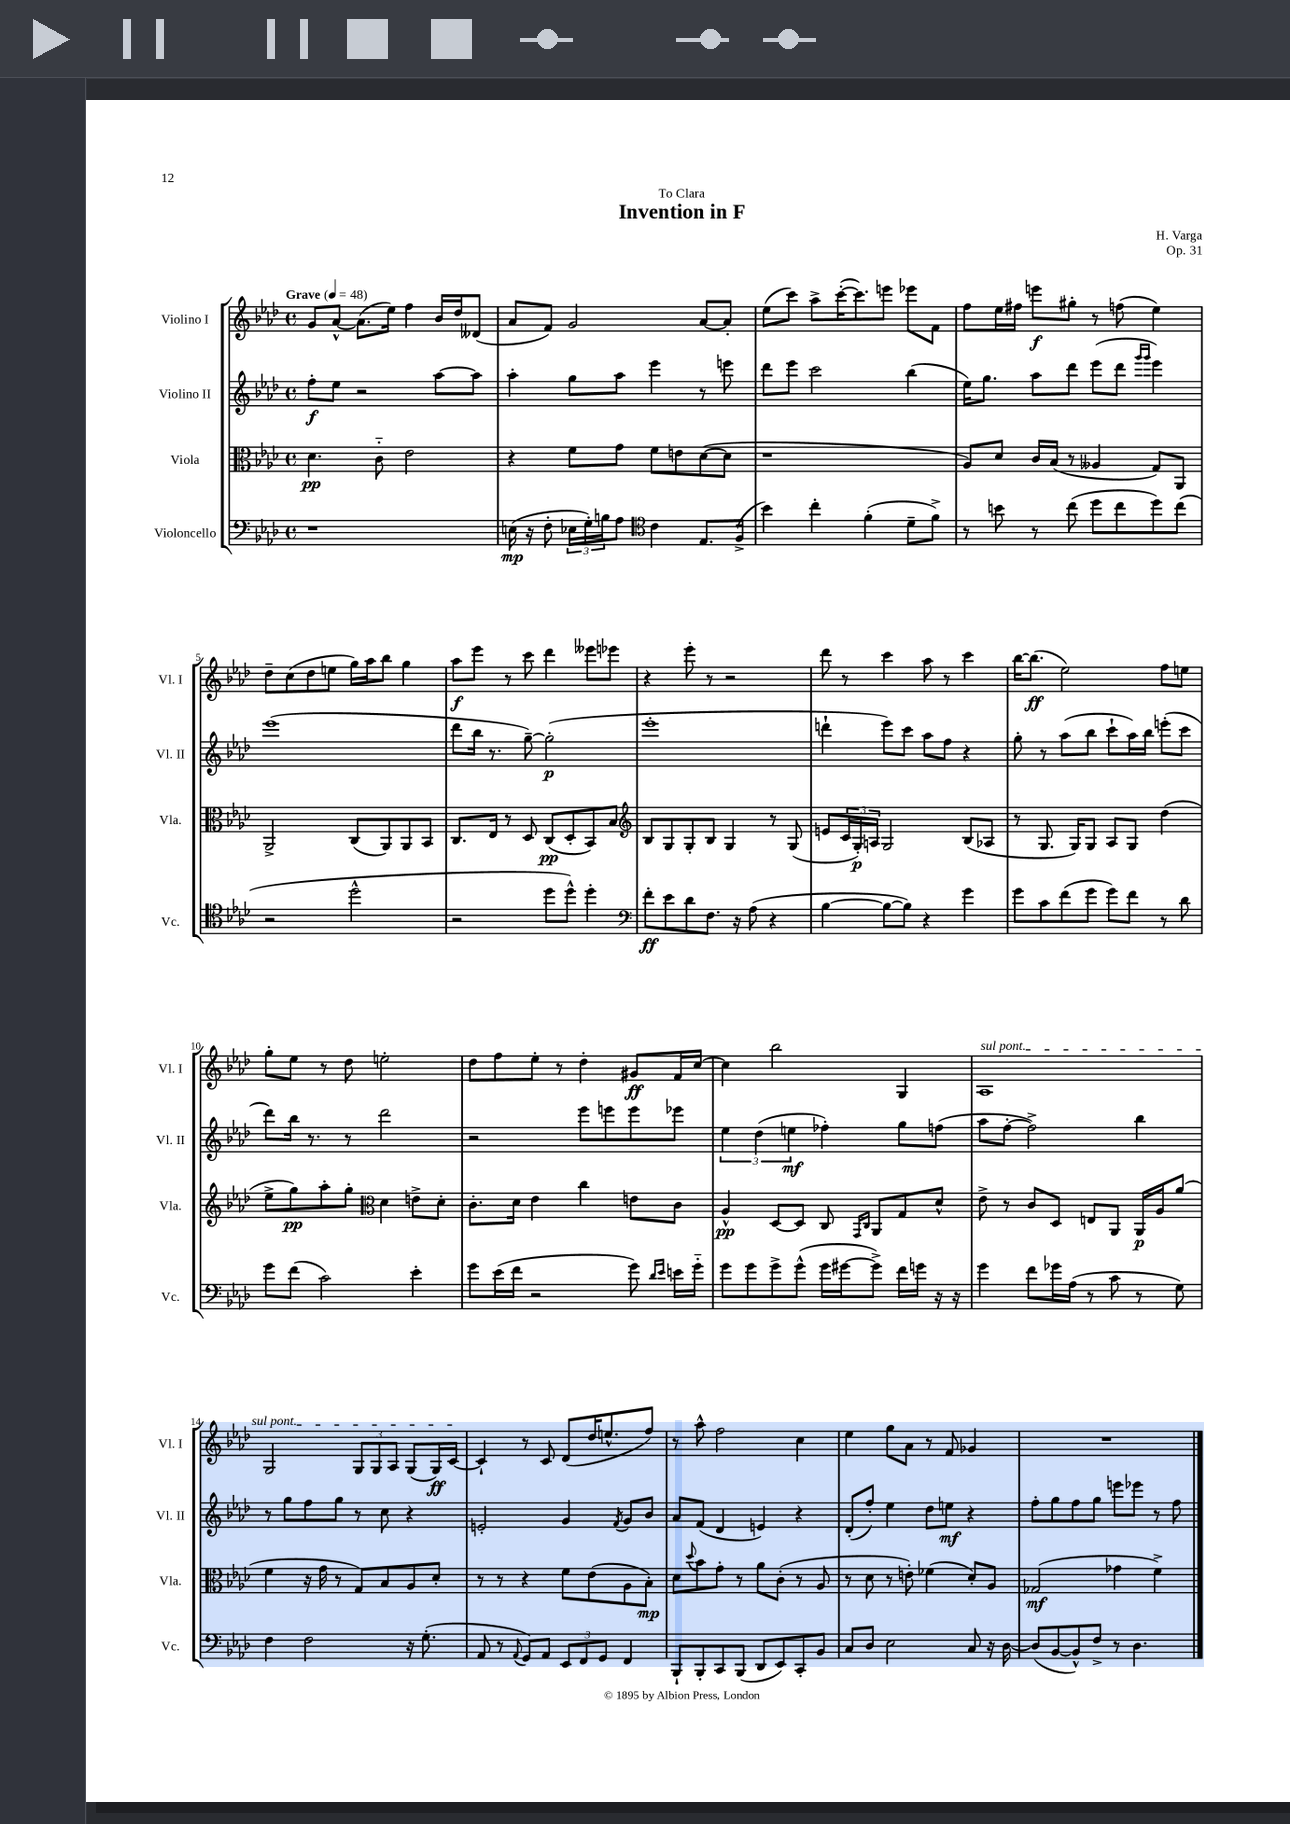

**kern	**dynam	**kern	**dynam	**kern	**dynam	**kern	**dynam
*part4	*part4	*part3	*part3	*part2	*part2	*part1	*part1
*staff4	*staff4	*staff3	*staff3	*staff2	*staff2	*staff1	*staff1
*I"Violoncello	*	*I"Viola	*	*I"Violino II	*	*I"Violino I	*
*I'Vc.	*	*I'Vla.	*	*I'Vl. II	*	*I'Vl. I	*
*clefF4	*	*clefC3	*	*clefG2	*	*clefG2	*
*k[b-e-a-d-]	*	*k[b-e-a-d-]	*	*k[b-e-a-d-]	*	*k[b-e-a-d-]	*
*M4/4	*	*M4/4	*	*M4/4	*	*M4/4	*
*met(c)	*	*met(c)	*	*met(c)	*	*met(c)	*
*MM48	*	*MM48	*	*MM48	*	*MM48	*
=1	=1	=1	=1	=1	=1	=1	=1
!	!	!	!	!	!	!LO:TX:a:B:t=Grave	!
1r	.	4.d-\	pp	8ff'\L	f	8g/L	.
.	.	.	.	8ee-\J	.	[8a-^^/J	.
.	.	.	.	2r	.	(8.a-\L]	.
.	.	8c\	.	.	.	.	.
.	.	.	.	.	.	16ee-\Jk)	.
.	.	2e-\	.	.	.	4ff\	.
.	.	.	.	[8aa-\L	.	16b-/LL	.
.	.	.	.	.	.	16dd-/J	.
.	.	.	.	8aa-\J]	.	(8d--X/J	.
=2	=2	=2	=2	=2	=2	=2	=2
(16En\	mp	4r	.	4aa-'\	.	8a-/L	.
16r	.	.	.	.	.	.	.
8F'\	.	.	.	.	.	8f/J)	.
24E-X\LL	.	8f\L	.	8gg\L	.	2g/	.
24G'\)	.	.	.	.	.	.	.
24Bn\J	.	.	.	.	.	.	.
8A-\J	.	8g\J	.	8aa-\J	.	.	.
*clefC4	*	*	*	*	*	*	*
4c\	.	8f\L	.	4eee-\	.	.	.
.	.	8en\	.	.	.	.	.
8.E-/L	.	([8d-\	.	8r	.	[8a-/L	.
.	.	8d-\J]	.	8eeen\	.	8a-'/J]	.
(16F^/Jk	.	.	.	.	.	.	.
=3	=3	=3	=3	=3	=3	=3	=3
4b-\)	.	1r	.	8ddd-\L	.	(8ee-\L	.
.	.	.	.	8eee-\J	.	8ccc\J)	.
4cc'\	.	.	.	2ccc\	.	8aa-^\L	.
.	.	.	.	.	.	([16ccc'\K	.
.	.	.	.	.	.	8.ccc\])	.
(4f'\	.	.	.	.	.	.	.
.	.	.	.	.	.	8eeen\J	.
8d-~\L	.	.	.	(4bb-\	.	8eee-X\L	.
8f^\J)	.	.	.	.	.	8f\J	.
=4	=4	=4	=4	=4	=4	=4	=4
8r	.	8A-/L)	.	16ee-\KL)	.	8ff\L	.
.	.	.	.	8.gg\J	.	.	.
8bn\	.	8d-/J	.	.	.	16ee-\L	.
.	.	.	.	.	.	16ff#X\JJ	.
8r	.	16c/LL	.	8aa-\L	.	8eeen\L	f
.	.	(16B-/JJ	.	.	.	.	.
(8cc\	.	8r	.	8ddd-\J	.	8gg#X'\J	.
8dd-\L	.	4A--X/	.	(8eee-\L	.	8r	.
8cc\	.	.	.	8ddd-\J	.	(8ffn\	.
.	.	.	.	16qqggg/LL	.	.	.
.	.	.	.	16qqggg/JJ	.	.	.
8dd-\)	.	8G/L)	.	4eee-\)	.	4ee-\)	.
(8cc\J	.	8AA-/J	.	.	.	.	.
!!LO:LB:g=z
=5	=5	=5	=5	=5	=5	=5	=5
2r	.	2AA-^/	.	(1eee-	.	8dd-~\L	.
.	.	.	.	.	.	(8cc\	.
.	.	.	.	.	.	8dd-\	.
.	.	.	.	.	.	8een\J	.
2dd-^^\	.	(8C/L	.	.	.	16gg\LL)	.
.	.	.	.	.	.	16aa-\J	.
.	.	8AA-/)	.	.	.	8bb-\J	.
.	.	8AA-/	.	.	.	4gg\	.
.	.	8BB-/J	.	.	.	.	.
=6	=6	=6	=6	=6	=6	=6	=6
2r	.	8.C/L	.	8ddd-\L	.	8aa-\L	f
.	.	.	.	16bb-\Jk	.	8eee-\J	.
.	.	16E-/Jk	.	8.r	.	.	.
.	.	8r	.	.	.	8r	.
.	.	8D-/	.	[8gg~\)	.	8ccc\	.
8dd-\L	.	(8C/L	pp	(2gg'\]	p	4ddd-\	.
8dd-^^\J)	.	8D-'/	.	.	.	.	.
4dd-'\	.	8BB-/)	.	.	.	8eee--X\L	.
.	.	8B-/J	.	.	.	8eee-X\J	.
=7	=7	=7	=7	=7	=7	=7	=7
*clefF4	*	*clefG2	*	*	*	*	*
8f'\L	ff	8B-/L	.	1eee-'	.	4r	.
8e-\	.	8G/	.	.	.	.	.
8d-\	.	8G'/	.	.	.	8eee-'\	.
8.F\J	.	8B-/J	.	.	.	8r	.
.	.	4G/	.	.	.	2r	.
16r	.	.	.	.	.	.	.
(8A-\	.	.	.	.	.	.	.
4r	.	8r	.	.	.	.	.
.	.	(8G/	.	.	.	.	.
=8	=8	=8	=8	=8	=8	=8	=8
[4B-\	.	8en/L	.	4dddn`\	.	8ddd-\	.
.	.	24c/L	.	.	.	8r	.
.	.	24G'/)	p	.	.	.	.
.	.	24An/JJ	.	.	.	.	.
8B-\L_	.	2G/	.	8eee-\L)	.	4ccc\	.
8B-\J])	.	.	.	8ccc\J	.	.	.
4r	.	.	.	8aa-\L	.	8aa-\	.
.	.	.	.	8ff\J	.	8r	.
4g\	.	(8B-/L	.	4r	.	4ccc\	.
.	.	8A-X/J	.	.	.	.	.
=9	=9	=9	=9	=9	=9	=9	=9
8g\L	.	8r	.	8gg'\	.	[16bb-\KL	.
.	.	.	.	.	.	(8.bb-\J]	ff
8c\	.	8.G/	.	8r	.	.	.
(8f\	.	.	.	(8aa-\L	.	2ee-\)	.
.	.	16G/KL)	.	.	.	.	.
8g\J	.	8G/J	.	8bb-\J	.	.	.
8g\L)	.	8A-/L	.	8ccc`\L	.	.	.
8f\J	.	8G/J	.	16aa-\L)	.	.	.
.	.	.	.	16bb-\JJ	.	.	.
8r	.	(4dd-\	.	(8eeen'\L	.	8ff\L	.
8d-\	.	.	.	8ccc\J	.	8een\J	.
!!LO:LB:g=z
=10	=10	=10	=10	=10	=10	=10	=10
8g\L	.	8ee-^\L	.	8ddd-\L)	.	8gg'\L	.
(8f\J	.	8gg\)	pp	16bb-\Jk	.	8ee-\J	.
.	.	.	.	8.r	.	.	.
2c\)	.	8aa-'\	.	.	.	8r	.
.	.	8gg'\J	.	8r	.	8dd-\	.
*	*	*clefC3	*	*	*	*	*
.	.	4d-\	.	2ddd-\	.	2een'\	.
4e-'\	.	8en^\L	.	.	.	.	.
.	.	8d-'\J	.	.	.	.	.
=11	=11	=11	=11	=11	=11	=11	=11
8g\L	.	8.c'\L	.	2r	.	8dd-\L	.
(16e-\L	.	.	.	.	.	8ff\	.
16f\JJ	.	16d-\Jk	.	.	.	.	.
2r	.	4e-\	.	.	.	8ee-'\J	.
.	.	.	.	.	.	8r	.
.	.	4cc\	.	8eee-\L	.	4dd-'\	.
.	.	.	.	8eeen\	.	.	.
8g\)	.	8en\L	.	8eee\	.	8g#X/L	ff
16qqd-/LL	.	.	.	.	.	.	.
16qqe-/JJ	.	.	.	.	.	.	.
16en\LL	.	8c\J	.	8eee-X\J	.	16f/L	.
16g\JJ	.	.	.	.	.	[16cc/JJ	.
=12	=12	=12	=12	=12	=12	=12	=12
8g\L	.	4A-^^/	pp	6ee-\	.	4cc\]	.
8g\	.	.	.	.	.	.	.
.	.	.	.	(6dd-\	.	.	.
8g^\	.	[8D-/L	.	.	.	2bb-\	.
.	.	.	.	6een\	mf	.	.
(8g^^\J	.	8D-/J]	.	.	.	.	.
16g\LL	.	8C/	.	4ff-X'\)	.	.	.
[16g#X\J	.	.	.	.	.	.	.
.	.	16qqGG/LL	.	.	.	.	.
.	.	16qqC/JJ	.	.	.	.	.
8g#^\J])	.	8AA-/L	.	.	.	.	.
16f\LL	.	8G/	.	8gg\L	.	4G/	.
16gn\JJ	.	.	.	.	.	.	.
16r	.	8d-^^/J	.	(8ffn\J	.	.	.
16r	.	.	.	.	.	.	.
=13	=13	=13	=13	=13	=13	=13	=13
!	!	!	!	!	!	!LO:TX:a:i:t=sul pont.	!
4g\	.	8e-^\	.	8aa-\L	.	1A-	.
.	.	8r	.	[8ff'\J	.	.	.
8f\L	.	8c/L	.	2ff^\])	.	.	.
16g-X\L	.	8D-/J	.	.	.	.	.
(16A-\JJ	.	.	.	.	.	.	.
8r	.	8En/L	.	.	.	.	.
8c\	.	8AA-/J	.	.	.	.	.
8r	.	16AA-/LL	p	4bb-\	.	.	.
.	.	16A-/J	.	.	.	.	.
8G\)	.	(8a-/J	.	.	.	.	.
!!LO:LB:g=z
=14	=14	=14	=14	=14	=14	=14	=14
4F\	.	4f\	.	8r	.	2G/	.
.	.	.	.	8gg\L	.	.	.
2F\	.	16r	.	8ff\	.	.	.
.	.	16g\	.	.	.	.	.
.	.	8r	.	8gg\J	.	.	.
.	.	8G/L)	.	8r	.	12G/L	.
.	.	.	.	.	.	12G/	.
.	.	8B-/	.	8cc\	.	.	.
.	.	.	.	.	.	12A-/J	.
16r	.	8A-/	.	4r	.	(8G/L	.
(8.G'\	.	.	.	.	.	.	.
.	.	8d-'/J	.	.	.	16G/L)	ff
.	.	.	.	.	.	[16c/JJ	.
=15	=15	=15	=15	=15	=15	=15	=15
8AA-/	.	8r	.	2en'/	.	4c`/]	.
8r	.	8r	.	.	.	.	.
8qqAA-/	.	.	.	.	.	.	.
8GG/L)	.	4r	.	.	.	8r	.
8AA-/J	.	.	.	.	.	8c/	.
12EE-/L	.	8f\L	.	4g/	.	(8d-/L	.
12FF/	.	.	.	.	.	.	.
.	.	(8e-\	.	.	.	16dd-/K	.
12GG/J	.	.	.	.	.	.	.
.	.	.	.	.	.	8.een^^/	.
.	.	.	.	8qf/	.	.	.
4FF/	.	8A-\	.	8g/L	.	.	.
.	.	8B-'\J)	mp	8b-/J	.	8ff/J)	.
=16	=16	=16	=16	=16	=16	=16	=16
8BBB-`/L	.	8d-\L	.	8a-/L	.	8r	.
.	.	8qqdd-/	.	.	.	.	.
8BBB-'/	.	8b-\	.	(8f/J	.	8aa-^^\	.
8CC/	.	8g'\J	.	4d-/	.	2ff\	.
(8BBB-/J	.	8r	.	.	.	.	.
8DD-/L	.	8a-\L	.	4en/)	.	.	.
8EE-/)	.	(8c'\J	.	.	.	.	.
8CC'/	.	8r	.	4r	.	4cc\	.
8BB-/J	.	8A-/	.	.	.	.	.
=17	=17	=17	=17	=17	=17	=17	=17
8C/L	.	8r	.	(8d-'/L	.	4ee-\	.
8D-/J	.	8d-\	.	8ff'/J)	.	.	.
2E-\	.	8r	.	4ee-\	.	8gg\L	.
.	.	8en'\)	.	.	.	8a-\J	.
.	.	(4f-X\	.	8dd-\L	.	8r	.
.	.	.	.	8een\J	mf	8f/	.
8C/	.	8d-'/L)	.	4r	.	4g-X/	.
16r	.	8A-/J	.	.	.	.	.
[16D-\	.	.	.	.	.	.	.
=18	=18	=18	=18	=18	=18	=18	=18
(8D-/L]	.	(2G-X/	mf	8ff'\L	.	1r	.
[8BB-/	.	.	.	8gg\	.	.	.
8BB-^^/])	.	.	.	8ff\	.	.	.
8F^/J	.	.	.	8gg\J	.	.	.
8r	.	4g-X\	.	8eeen\L	.	.	.
4.D-\	.	.	.	8eee-X\J	.	.	.
.	.	4f^\)	.	8r	.	.	.
.	.	.	.	8ff\	.	.	.
==	==	==	==	==	==	==	==
*-	*-	*-	*-	*-	*-	*-	*-
